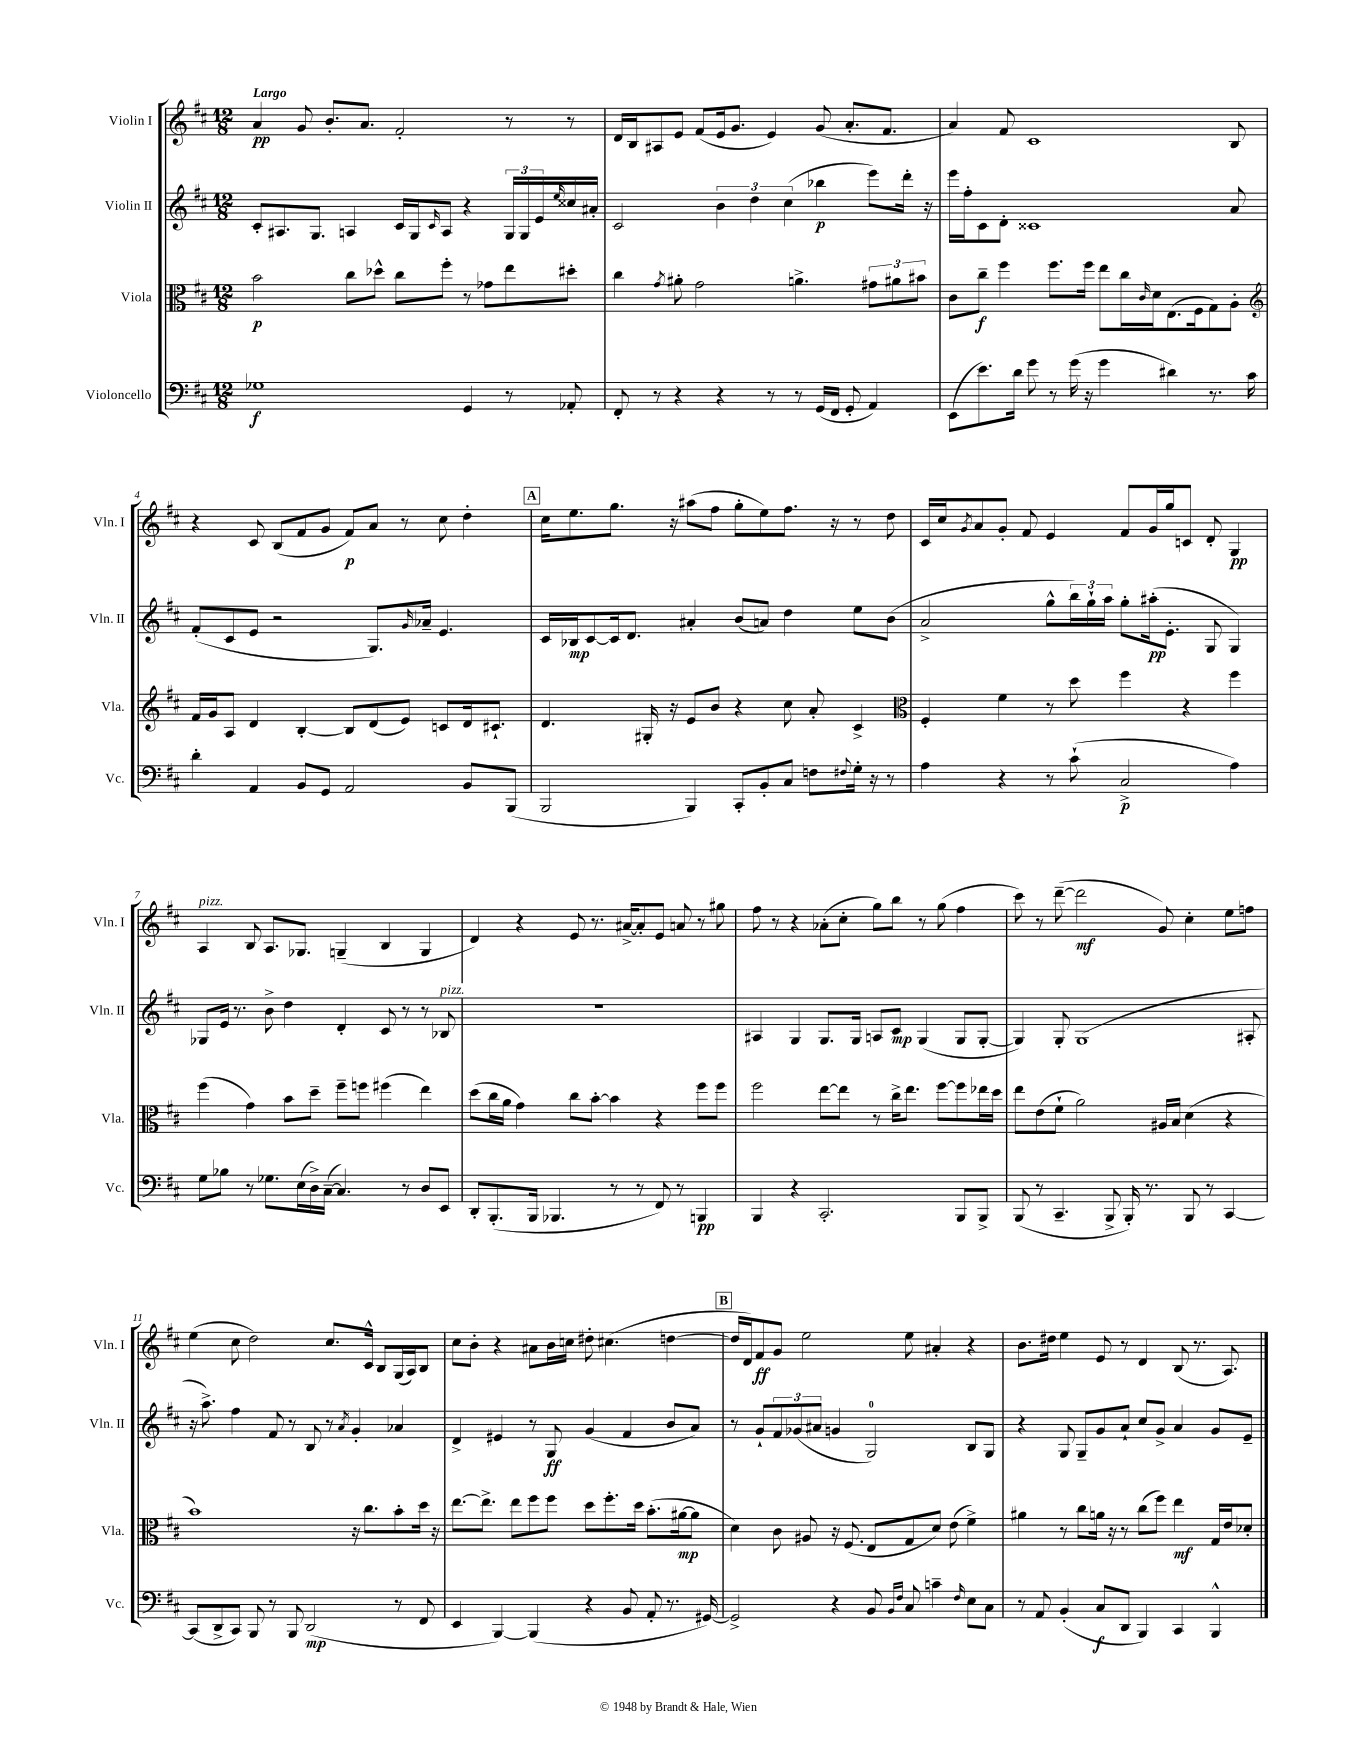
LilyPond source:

<<
\new StaffGroup <<
\new Staff = "s0" \with { instrumentName = "Violin I" shortInstrumentName = "Vln. I" } {
    \clef treble \key d \major \numericTimeSignature \time 12/8 \tempo "Largo"
    a'4\pp g'8 b'8.-. a'8. fis'2-. r8 r8 |
    d'16 b16 ais8 e'8 fis'8( e'16 g'8. e'4) g'8( a'8.-. fis'8. |
    a'4) fis'8 cis'1 b8 |
    r4 cis'8 b8( fis'8 g'8 fis'8\p) a'8 r8 cis''8 d''4-. |
    \mark \markup { \box "A" } cis''16 e''8. g''8. r16 ais''8( fis''8 g''8-. e''8) fis''8. r16 r8 d''8 |
    cis'16 cis''16 \acciaccatura { g'8 } a'8 g'8-. fis'8 e'4 fis'8 g'16 g''16 c'8 d'8-. g4\pp |
    a4^\markup { \italic "pizz." } b8 a8. ges8. g4--( b4 g4 |
    d'4) r4 e'8 r8. ais'16~-> ais'8-. e'8 a'8 r8 gis''8 |
    fis''8 r8 r4 aes'8-.( cis''8-. g''8) b''8 r8 g''8( fis''4 |
    cis'''8) r8 d'''8~--( d'''2\mf g'8) cis''4-. e''8 f''8 |
    e''4( cis''8 d''2) cis''8. cis'16-^ b8 g16( a16) b8 |
    cis''8 b'8-. r4 ais'8 b'16 c''16 dis''8-. cis''4.( d''4~ |
    \mark \markup { \box "B" } d''16 d'16) fis'8\ff g'8 e''2 e''8 ais'4-. r4 |
    b'8. dis''16 e''4 e'8 r8 d'4 b8( r8. a8.) \bar "|." |
}
\new Staff = "s1" \with { instrumentName = "Violin II" shortInstrumentName = "Vln. II" } {
    \clef treble \key d \major \numericTimeSignature \time 12/8
    cis'8-. ais8. g8. a4 cis'16 g16 \grace { cis'16 } a8 r4 \tuplet 3/2 { g16 g16 e'16 } \grace { e''16 } cisis''16 ais'16-. |
    cis'2 \tuplet 3/2 { b'4 d''4 cis''4( } bes''4\p e'''8) d'''16-. r16 |
    e'''16 fis''16-. cis'8 d'8-. cisis'1 a'8 |
    fis'8-.( cis'8 e'8 r2 g8.) \grace { g'16 } aes'16-- e'4. |
    \mark \markup { \box "A" } cis'16 bes16\mp cis'8~ cis'16 d'8. ais'4-. b'8( a'8) d''4 e''8 b'8( |
    a'2-> g''8-^ \tuplet 3/2 { b''16) g''16-! a''16 } g''8-. ais''16-.\pp( e'8.-. g8 g4) |
    ges8 e'16 r8. b'8-> d''4 d'4-. cis'8 r8 r8 bes8^\markup { \italic "pizz." } |
    R1. |
    ais4 g4 g8. g16 a8 cis'8\mp g4( g8 g8~-. |
    g4) g8-. g1( ais8-. |
    r16 a''8.->) fis''4 fis'8 r8 b8 r8 \acciaccatura { a'8 } g'4-. aes'4 |
    d'4-> eis'4 r8 g8\ff g'4( fis'4 b'8 a'8) |
    \mark \markup { \box "B" } r8 g'8-! \tuplet 3/2 { fis'8 ges'8( ais'8 } g'4 g2-0) b8 g8 |
    r4 g8 g8-- g'8 a'8-! cis''8 g'8-> a'4 g'8 e'8-- \bar "|." |
}
\new Staff = "s2" \with { instrumentName = "Viola" shortInstrumentName = "Vla." } {
    \clef alto \key d \major \numericTimeSignature \time 12/8
    b'2\p cis''8 des''8-^ cis''8 fis''8-. r8 ges'8 e''8 dis''8-. |
    cis''4 \acciaccatura { g'8 } ais'8-. g'2 a'4.-> \tuplet 3/2 { gis'8 ais'8 bis'8 } |
    cis'8 cis''8--\f fis''4 fis''8. fis''16 e''8 cis''16 \grace { cis'16 } d'16 e8.( fis16 g8) a8-. |
    \clef treble fis'16 g'16 a8 d'4 b4~-. b8 d'8( e'8) c'8 d'16 cis'8.-! |
    \mark \markup { \box "A" } d'4. gis16-. r16 e'8 b'8 r4 cis''8 a'8-. cis'4-> |
    \clef alto fis4-. fis'4 r8 d''8 fis''4 r4 fis''4 |
    fis''4( g'4) b'8 d''8-- fis''8-- f''8 fis''4( e''4) |
    d''8( cis''16 a'16 g'4) cis''8 b'8~-. b'4 r4 fis''8 fis''8 |
    fis''2 e''8~ e''8 r8 cis''16-> e''8. fis''8~ fis''8 ees''16 d''16 |
    e''8 e'8( fis'8-! a'2) ais16 b16 d'4( r4 |
    b'1) r16 cis''8. b'8-. d''16 r16 |
    e''8.~ e''8.-> e''8 fis''8 fis''8 d''8 fis''8.-. d''16 b'8.-.( ais'16~\mp ais'8 |
    \mark \markup { \box "B" } d'4) cis'8 ais8 r16 fis8.( e8 g8 d'8) e'8( fis'4->) |
    ais'4 r8 cis''8 a'16 r16 r8 cis''8( fis''8) e''4\mf g16 e'16 des'8-. \bar "|." |
}
\new Staff = "s3" \with { instrumentName = "Violoncello" shortInstrumentName = "Vc." } {
    \clef bass \key d \major \numericTimeSignature \time 12/8
    ges1\f g,4 r8 aes,8-. |
    fis,8-. r8 r4 r4 r8 r8 g,16( fis,16 g,8-. a,4) |
    e,8( e'8.) d'16 g'8 r8 g'16( r16 g'4 dis'4) r8. cis'16 |
    d'4-. a,4 b,8 g,8 a,2 b,8 b,,8( |
    \mark \markup { \box "A" } b,,2 b,,4) cis,8-. b,8-. cis8 f8 \appoggiatura { fis8 } g16-. r16 r8 |
    a4 r4 r8 cis'8-!( cis2->\p a4) |
    g8 bes8 r8 ges8. e16( d16->) cis16~--( cis4.) r8 d8 e,8 |
    d,8-. b,,8.-.( b,,16 bes,,4. r8 r8 fis,8) r8 b,,4\pp |
    b,,4 r4 cis,2.-. b,,8 b,,8-> |
    b,,8( r8 cis,4.-- b,,8-> b,,16-.) r8. b,,8 r8 cis,4~ |
    cis,8( d,8-> cis,8) b,,8 r8 b,,8 d,2\mp( r8 fis,8 |
    e,4 b,,4~) b,,4( r4 b,8 a,8-. r8. gis,16~) |
    \mark \markup { \box "B" } gis,2-> r4 b,8 \grace { b,16 fis16 } cis8 c'4-- \grace { fis16 } e8 cis8 |
    r8 a,8 b,4-.( cis8\f d,8 b,,4) cis,4 b,,4-^ \bar "|." |
}
>>
>>
